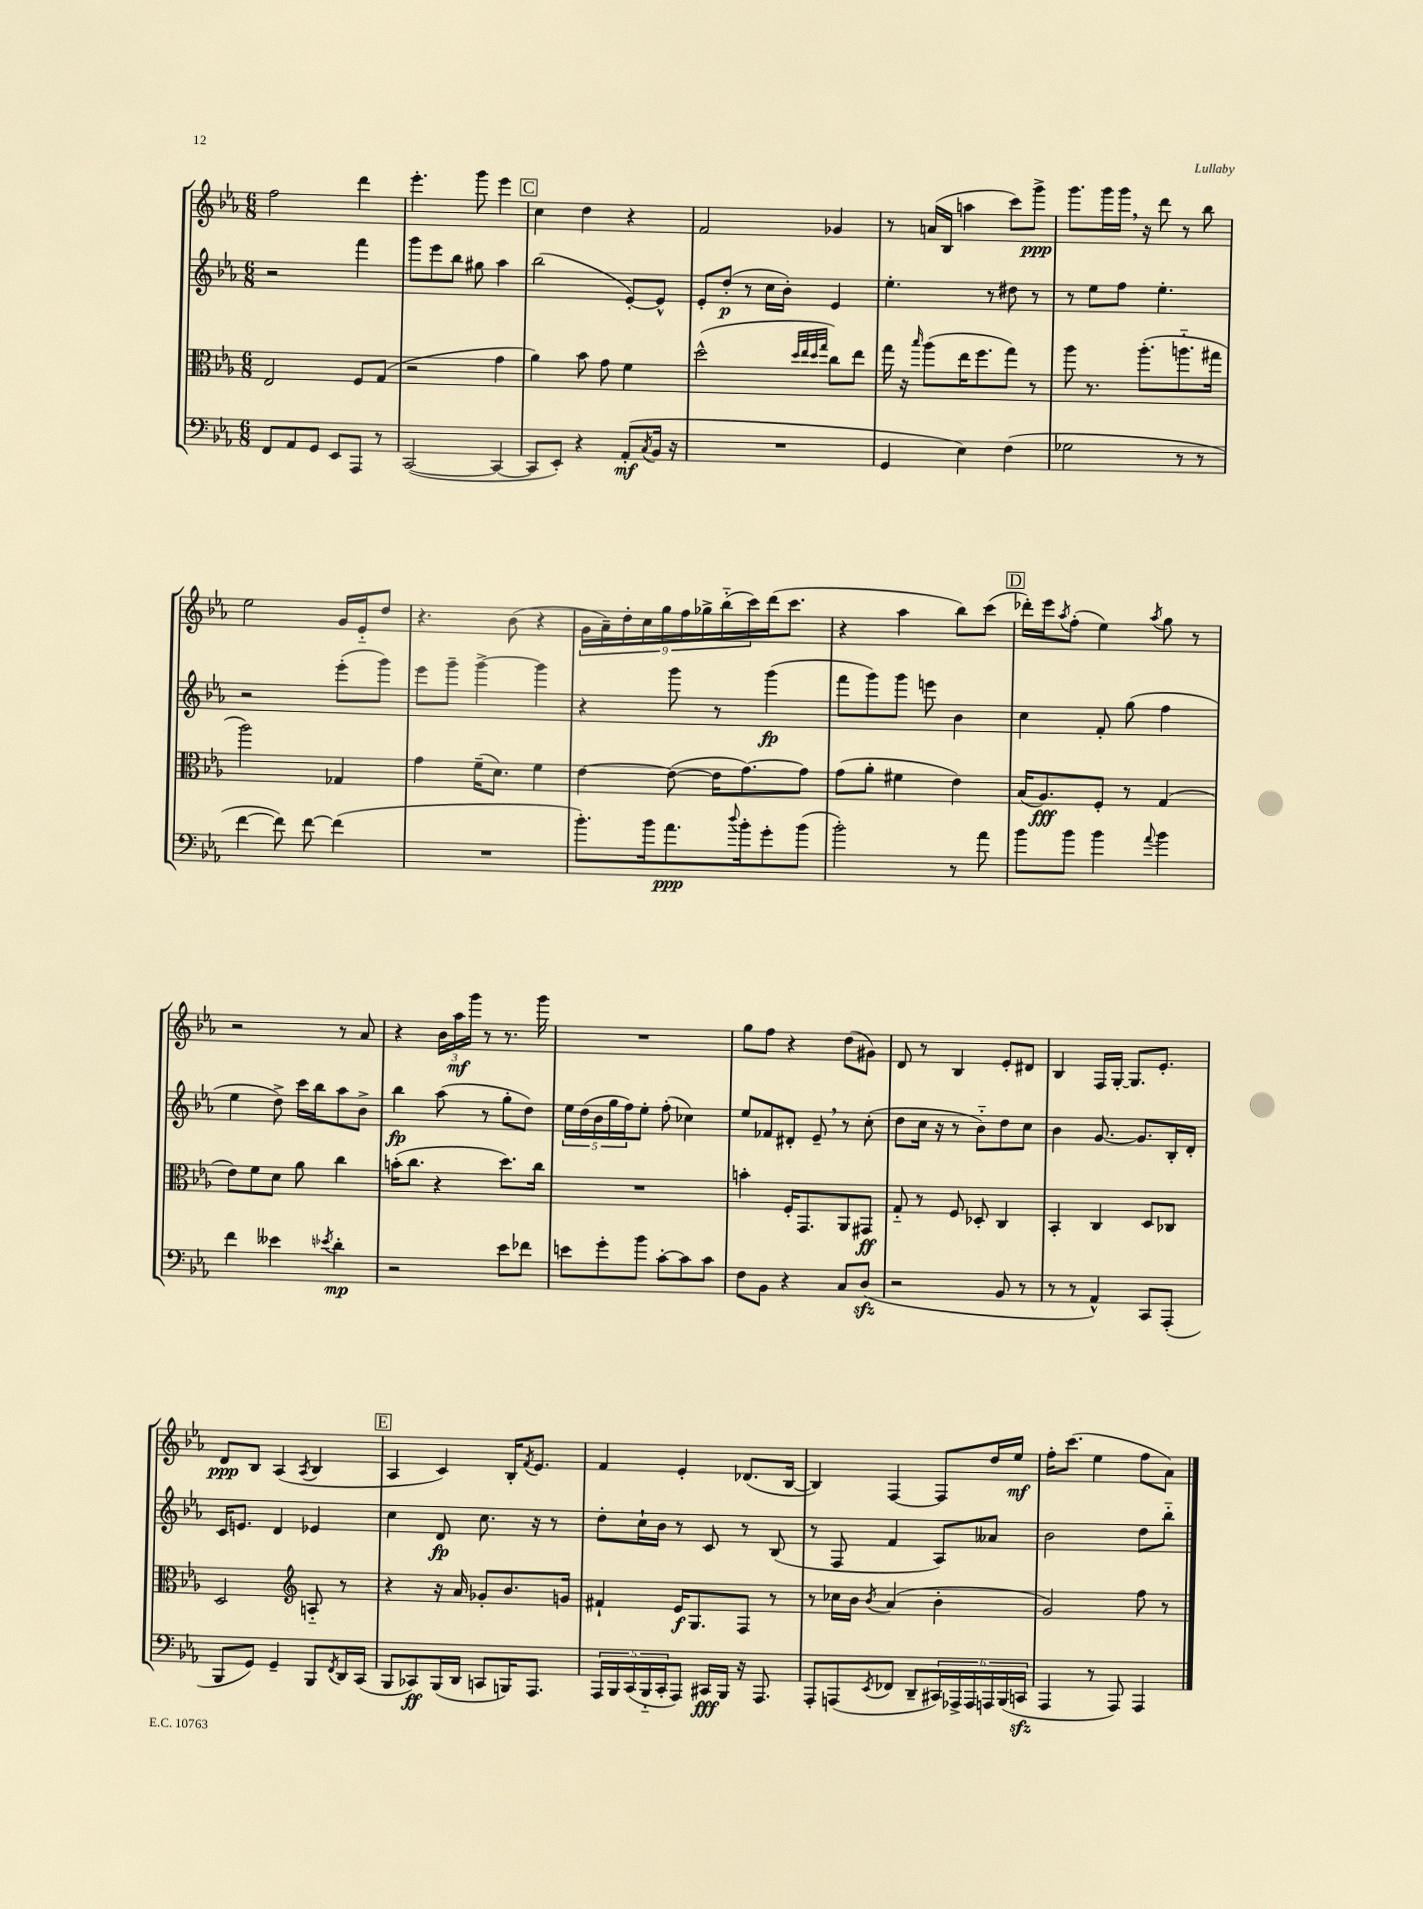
<<
\new StaffGroup <<
\new Staff = "s0" {
    \clef treble \key ees \major \numericTimeSignature \time 6/8
    f''2 d'''4 |
    ees'''4.-. g'''8 ees'''4 |
    \mark \markup { \box "C" } c''4 d''4 r4 |
    f'2 ges'4 |
    r8 a'16( bes16 a''4 c'''8) g'''8->\ppp |
    g'''8. g'''16 g'''16 \breathe r16 d'''8 r8 bes''8 |
    ees''2 g'16 ees'16-_ d''8 |
    r4. bes'8( r4 |
    \tuplet 9/8 { g'16 aes'16--) d''16-. c''16 g''16 f''16 ges''16-> bes''16-_( c'''16) } d'''16( c'''8. |
    r4 aes''4 bes''8) c'''8( |
    \mark \markup { \box "D" } des'''16-.) ees'''16 \acciaccatura { aes''8 } f''8-.( ees''4) \acciaccatura { aes''8 } g''8 r8 |
    r2 r8 aes'8 |
    r4 \tuplet 3/2 { bes'16 aes''16\mf g'''16 } r8 r8. g'''16 |
    R2. |
    g''8 f''8 r4 d''8( gis'8) |
    d'8 r8 bes4 ees'8-. dis'8 |
    bes4 f16 g16~-. g8. ees'8.-. |
    d'8\ppp bes8 aes4( \acciaccatura { aes8 } bes4 |
    \mark \markup { \box "E" } aes4 c'4) bes16-. \acciaccatura { f'8 } ees'8. |
    f'4 ees'4-. des'8.( bes16~ |
    bes4) f4~ f8 d''16 ees''16\mf |
    f''16-. c'''8.( ees''4 f''8 aes'8) \bar "|." |
}
\new Staff = "s1" {
    \clef treble \key ees \major \numericTimeSignature \time 6/8
    r2 f'''4 |
    g'''8 ees'''8 bes''8 gis''8 aes''4 |
    \mark \markup { \box "C" } bes''2( ees'8~-.) ees'8-^ |
    ees'8-. d''8-.\p( r8 c''16 bes'16-.) ees'4 |
    ees''4.-. r8 dis''8 r8 |
    r8 ees''8 f''8 ees''4.-. |
    r2 ees'''8-.( g'''8) |
    ees'''8 g'''8-- g'''4~-> g'''4 |
    r4 g'''8 r8 g'''4\fp( |
    f'''8 g'''8) g'''8 e'''8 bes'4 |
    \mark \markup { \box "D" } c''4 f'8-. g''8( f''4 |
    ees''4 d''8->) c'''16 bes''16 aes''8 bes'8-> |
    bes''4\fp aes''8( r8 g''8-. d''8) |
    \tuplet 5/4 { ees''16 d''16( bes'16 g''16 f''16) } ees''8-. f''8-.( ces''4) |
    ees''8 fes'8 dis'8-. ees'8-- \breathe r8 c''8-.( |
    d''8 c''16 r16 r8 bes'8-_) d''8 c''8 |
    bes'4 g'8.~ g'8. bes16-. d'16-. |
    c'16 e'8. d'4 ees'4 |
    \mark \markup { \box "E" } c''4 d'8\fp c''8. r16 r8 |
    d''8-. c''16-! bes'16 r8 c'8 r8 bes8( |
    r8 f8 f'4 aes8) aeses'8 |
    bes'2 d''8 bes''8-_ \bar "|." |
}
\new Staff = "s2" {
    \clef alto \key ees \major \numericTimeSignature \time 6/8
    ees2 f8 g8( |
    r2 g'4 |
    \mark \markup { \box "C" } aes'4) bes'8 g'8 f'4 |
    d''2-^( \grace { d''32 ees''32 d''32 g''32 } c''8) ees''8 |
    g''16 r16 \grace { bes''16 } aes''8( ees''16 f''8. g''8) r8 |
    aes''8 r8. aes''8.-.( a''8.-_ gis''16 |
    aes''2) ges4 |
    g'4 f'16--( d'8.) f'4 |
    ees'4~ ees'8~( ees'16 g'8.~) g'8 |
    g'8( aes'8-. fis'4 ees'4) |
    \mark \markup { \box "D" } bes16( aes8.\fff) f8-. r8 g4( |
    ees'8) f'8 d'8 aes'8 c''4 |
    b'16-.( c''8. r4 d''8.) c''16 |
    R2. |
    b'4-. f16-. g,8. aes,8 gis,8\ff |
    g8-_ r8 f8 des8-. c4 |
    bes,4-. c4 d8 ces8 |
    d2 \clef treble a8-_ r8 |
    \mark \markup { \box "E" } r4 r16 aes'16 ges'8-. bes'8. g'16 |
    fis'4-! ees'16\f g8. f8 r8 |
    r8 ces''16 bes'16 \acciaccatura { bes'8 } aes'4( bes'4-. |
    g'2) f''8 r8 \bar "|." |
}
\new Staff = "s3" {
    \clef bass \key ees \major \numericTimeSignature \time 6/8
    f,8 aes,8 g,8 ees,8 aes,,8 r8 |
    c,2~( c,4~ |
    \mark \markup { \box "C" } c,8 ees,8-.) r4 aes,8-.\mf( \acciaccatura { c8 } bes,16 r16 |
    R2. |
    g,4 ees4) f4( |
    ges2 r8 r8 |
    f'4~ f'8) f'8~ f'4( |
    R2. |
    bes'8.-.) bes'16 aes'8.\ppp \appoggiatura { d''8 } bes'16-. g'8-. bes'8( |
    bes'2-.) r8 aes'8 |
    \mark \markup { \box "D" } bes'8 bes'8 bes'4 \appoggiatura { aes'8 } bes'4 |
    f'4 eeses'4 \acciaccatura { ees'8 } d'4-.\mp |
    r2 ees'8 fes'8 |
    e'8 g'8-. bes'8 c'8~-. c'8 c'8 |
    f8 bes,8 r4 c8 d8\sfz( |
    r2 bes,8 r8 |
    r8 r8 aes,4-^) c,8 aes,,8-.( |
    bes,,8 g,8) g,4-- bes,,8 \acciaccatura { f,8 } d,16 c,16( |
    \mark \markup { \box "E" } bes,,8 ces,8\ff) bes,,16( d,16 c,8 b,,16) aes,,8. |
    \tuplet 5/4 { aes,,16 bes,,16 c,16( bes,,16-_ c,16-. } aes,,8) cis,16\fff bes,,16 r16 aes,,8. |
    aes,,8-. a,,8( \acciaccatura { ees,8 } fes,8 d,8-- \tuplet 6/4 { cis,16) aes,,16-> aes,,16 a,,16 bes,,16( c,16\sfz } |
    aes,,4 r8 aes,,8) aes,,4 \bar "|." |
}
>>
>>
\layout { \context { \Score \remove "Bar_number_engraver" } }
